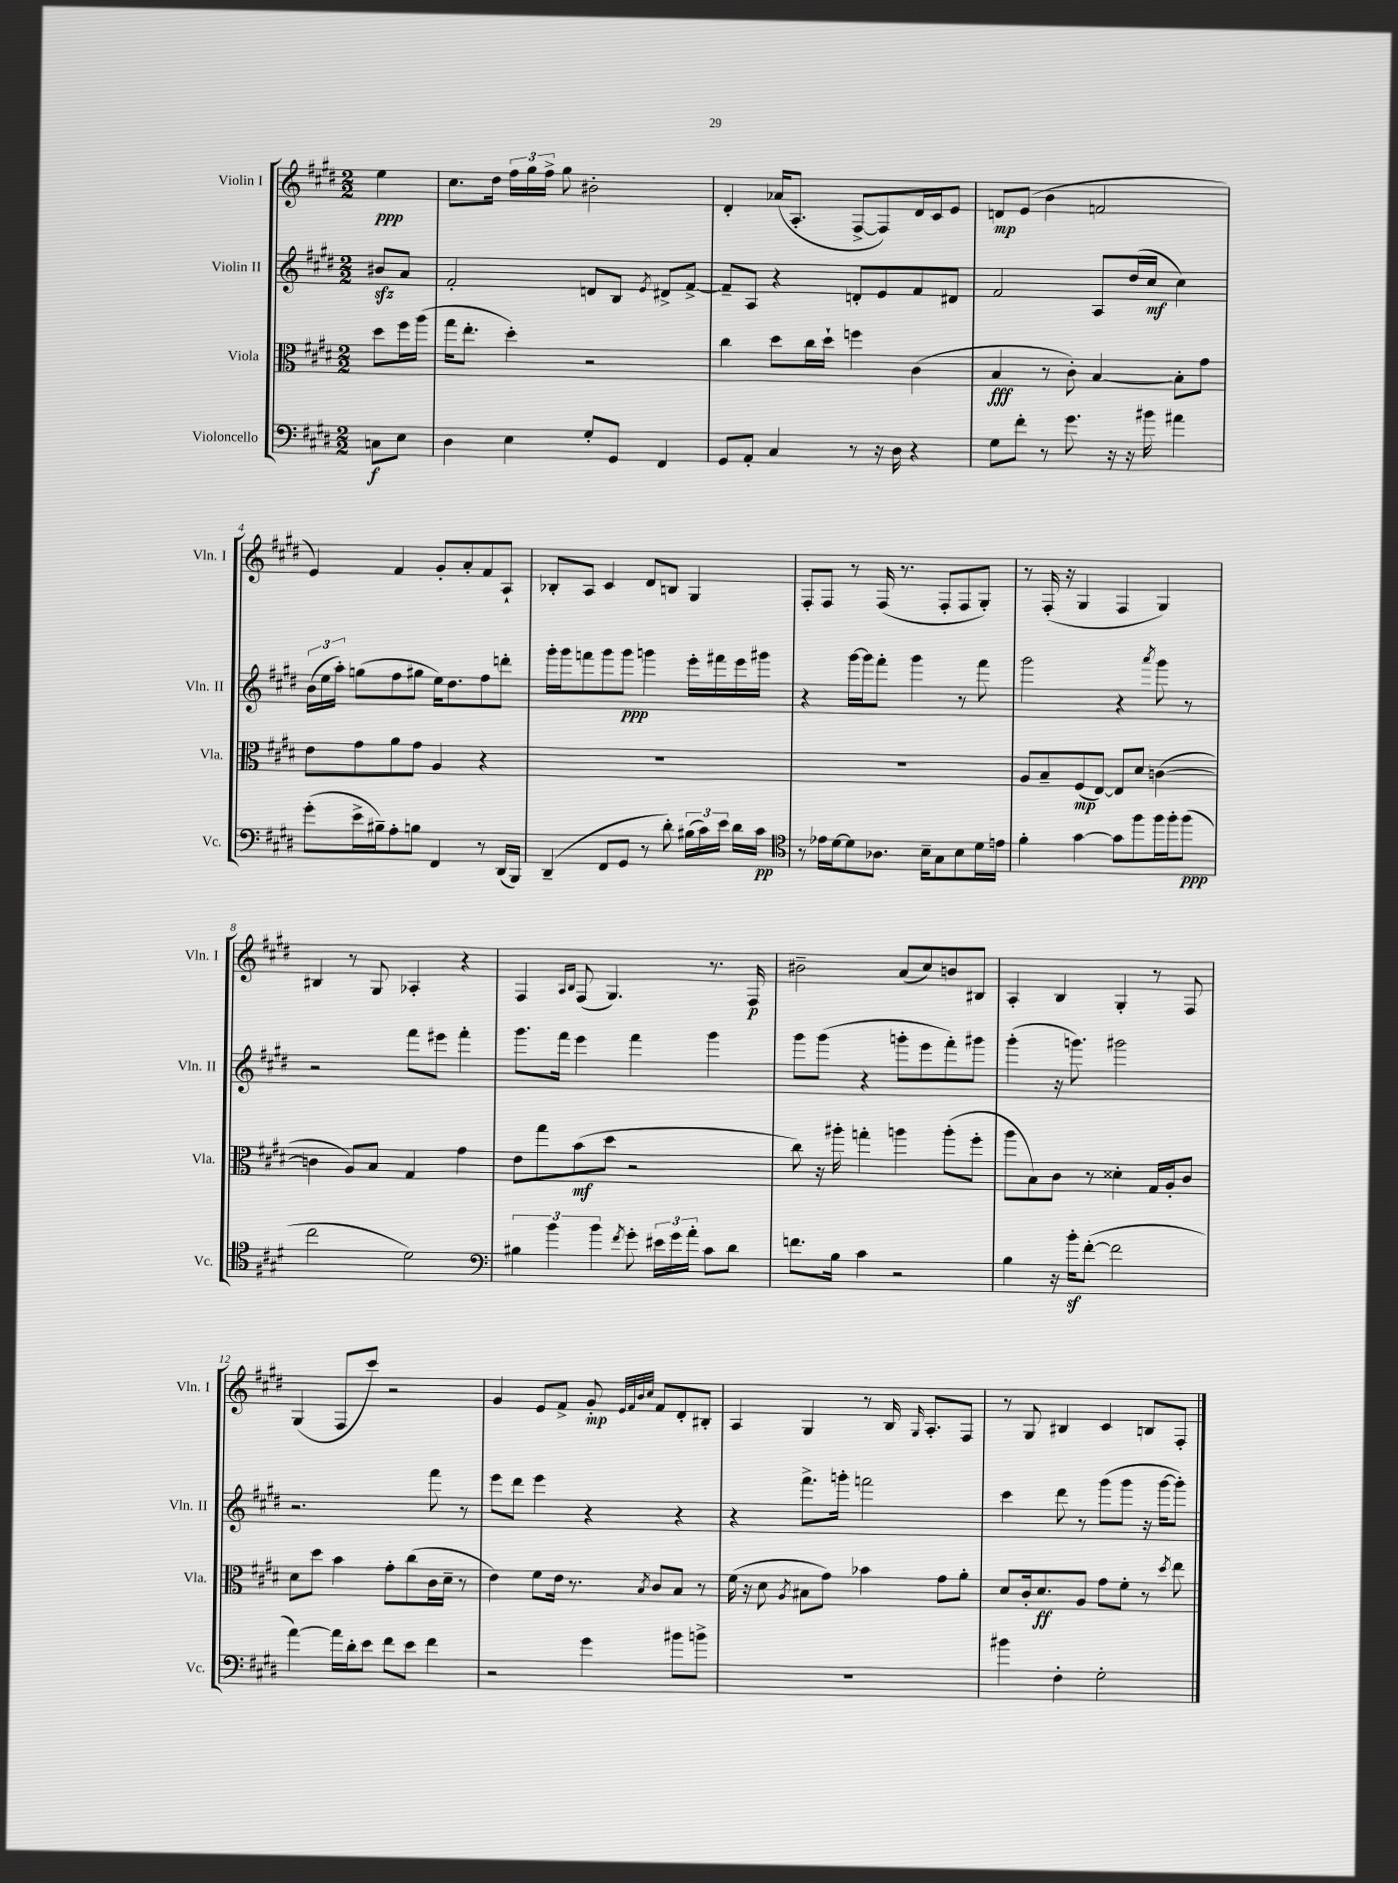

**kern	**dynam	**kern	**dynam	**kern	**dynam	**kern	**dynam
*part4	*part4	*part3	*part3	*part2	*part2	*part1	*part1
*staff4	*staff4	*staff3	*staff3	*staff2	*staff2	*staff1	*staff1
*I"Violoncello	*	*I"Viola	*	*I"Violin II	*	*I"Violin I	*
*I'Vc.	*	*I'Vla.	*	*I'Vln. II	*	*I'Vln. I	*
*clefF4	*	*clefC3	*	*clefG2	*	*clefG2	*
*k[f#c#g#d#]	*	*k[f#c#g#d#]	*	*k[f#c#g#d#]	*	*k[f#c#g#d#]	*
*M2/2	*	*M2/2	*	*M2/2	*	*M2/2	*
=	=	=	=	=	=	=	=
8Cn\L	f	8dd#\L	.	8b#Xzz/L	.	4ee\	ppp
8E\J	.	16ff#\L	.	8a/J	.	.	.
.	.	(16aa\JJ	.	.	.	.	.
=1	=1	=1	=1	=1	=1	=1	=1
4D#\	.	16gg#\KL	.	2f#'/	.	8.cc#\L	.
.	.	8.ee'\J	.	.	.	.	.
.	.	.	.	.	.	16dd#\Jk	.
4E\	.	4dd#'\)	.	.	.	24ff#\LL	.
.	.	.	.	.	.	24gg#\	.
.	.	.	.	.	.	24ff#^\JJ	.
.	.	.	.	.	.	8gg#\	.
8G#'/L	.	2r	.	8dn/L	.	2b#X'\	.
8GG#/J	.	.	.	8B/J	.	.	.
.	.	.	.	8qe/	.	.	.
4FF#/	.	.	.	8d#X^/L	.	.	.
.	.	.	.	[8f#^/J	.	.	.
=2	=2	=2	=2	=2	=2	=2	=2
8GG#/L	.	4cc#\	.	8f#~/L]	.	4d#'/	.
8AA'/J	.	.	.	8A/J	.	.	.
4C#/	.	8dd#\L	.	4r	.	(16a-X/KL	.
.	.	.	.	.	.	8.A'/J	.
.	.	16cc#\L	.	.	.	.	.
.	.	16dd#`\JJ	.	.	.	.	.
8r	.	4ffn\	.	8dn'/L	.	[8F#^/L	.
16r	.	.	.	8e/	.	8F#/])	.
16D#\	.	.	.	.	.	.	.
4r	.	(4c#\	.	8f#/	.	16d#/L	.
.	.	.	.	.	.	16c#/J	.
.	.	.	.	8d#X/J	.	8e/J	.
=3	=3	=3	=3	=3	=3	=3	=3
8G#\L	.	4B/	fff	2f#/	.	8dn/L	mp
8f#'\J	.	.	.	.	.	(8e/J	.
8r	.	8r	.	.	.	4b\	.
8.g#\	.	8c#'\)	.	.	.	.	.
.	.	[4B/	.	8A/L	.	2fn/	.
16r	.	.	.	.	.	.	.
16r	.	.	.	(16dd#/L	.	.	.
16b#X\	.	.	.	16cc#/JJ	mf	.	.
4a#X\	.	8B'\L]	.	4cc#\)	.	.	.
.	.	8g#\J	.	.	.	.	.
!!LO:LB:g=z
=4	=4	=4	=4	=4	=4	=4	=4
(8g#'\L	.	8e\L	.	(24b\LL	.	4e/)	.
.	.	.	.	24ee\	.	.	.
.	.	.	.	24aa'\JJ)	.	.	.
16e^\L	.	8g#\	.	(8ggn\L	.	.	.
16B#X~\J)	.	.	.	.	.	.	.
8A'\	.	8a\	.	8ff#\	.	4f#/	.
8Bn\J	.	8g#\J	.	8gg#X\J	.	.	.
4FF#/	.	4A/	.	16ee\KL)	.	8g#'/L	.
.	.	.	.	8.dd#\	.	.	.
.	.	.	.	.	.	8a'/	.
8r	.	4r	.	8ff#\	.	8f#/	.
(16DD#/LL	.	.	.	8dddn'\J	.	8A`/J	.
16BBB/JJ)	.	.	.	.	.	.	.
=5	=5	=5	=5	=5	=5	=5	=5
(4DD#~/	.	1r	.	16ggg#'\LL	.	8B-X'/L	.
.	.	.	.	16ggg#\J	.	.	.
.	.	.	.	8fffn\	.	8A/J	.
8FF#/L	.	.	.	8ggg#\	.	4c#/	.
8GG#/J	.	.	.	8ggg#\J	ppp	.	.
8r	.	.	.	4gggn\	.	8d#/L	.
8d#'\)	.	.	.	.	.	8Bn/J	.
(24B#X\LL	.	.	.	16eee'\LL	.	4G#/	.
24c#\)	.	.	.	.	.	.	.
.	.	.	.	16fff#X\	.	.	.
24e\JJ	.	.	.	.	.	.	.
16d#\LL	.	.	.	16eee\	.	.	.
16c#\JJ	pp	.	.	16ggg#X\JJ	.	.	.
=6	=6	=6	=6	=6	=6	=6	=6
*clefC4	*	*	*	*	*	*	*
8r	.	1r	.	4r	.	8F#'/L	.
16e-X\LL	.	.	.	.	.	8F#/J	.
[16d#\J	.	.	.	.	.	.	.
8d#\]	.	.	.	[16ggg#\LL	.	8r	.
.	.	.	.	16ggg#\J]	.	.	.
8.A-X\J	.	.	.	8fff#'\J	.	(16F#/	.
.	.	.	.	.	.	8.r	.
.	.	.	.	4ggg#\	.	.	.
16B~\KL	.	.	.	.	.	.	.
8G#\	.	.	.	.	.	8F#'/L	.
8B\	.	.	.	8r	.	8F#/	.
16d#\L	.	.	.	8fff#\	.	8G#'/J)	.
16en\JJ	.	.	.	.	.	.	.
=7	=7	=7	=7	=7	=7	=7	=7
4f#'\	.	8A/L	.	2ggg#\	.	8r	.
.	.	8B~/	.	.	.	(16F#'/	.
.	.	.	.	.	.	16r	.
[4g#\	.	(8F#/	mp	.	.	4G#/	.
.	.	[8E/J)	.	.	.	.	.
8g#\L]	.	8E/L]	.	4r	.	4F#/	.
8ff#\	.	8d#/J	.	.	.	.	.
.	.	.	.	8qaaa/	.	.	.
16ff#\L	.	([4cn\	.	8ggg#\	.	4G#/)	.
16ff#'\J	.	.	.	.	.	.	.
(8ff#\J	ppp	.	.	8r	.	.	.
!!LO:LB:g=z
=8	=8	=8	=8	=8	=8	=8	=8
2cc#\	.	4cn\]	.	2r	.	4B#X/	.
.	.	8A/L)	.	.	.	8r	.
.	.	8B/J	.	.	.	8G#/	.
2d#\)	.	4G#/	.	8fff#\L	.	4A-X'/	.
.	.	.	.	8eee#X\J	.	.	.
.	.	4g#\	.	4fff#'\	.	4r	.
=9	=9	=9	=9	=9	=9	=9	=9
*clefF4	*	*	*	*	*	*	*
6B#X\	.	8e\L	.	8.ggg#\L	.	4F#/	.
.	.	8gg#\	.	.	.	.	.
6b\	.	.	.	.	.	.	.
.	.	.	.	16fff#\Jk	.	.	.
.	.	.	.	.	.	16qqA/LL	.
.	.	.	.	.	.	16qqB/JJ	.
.	.	(8b\	mf	4eee\	.	(8F#/	.
6b\	.	.	.	.	.	.	.
.	.	8dd#\J	.	.	.	4.G#/)	.
8qf#/	.	.	.	.	.	.	.
8g#'\	.	2r	.	4fff#\	.	.	.
24e#X\LL	.	.	.	.	.	.	.
24g#\	.	.	.	.	.	.	.
24a'\JJ	.	.	.	.	.	.	.
8c#\L	.	.	.	4ggg#\	.	8.r	.
8d#\J	.	.	.	.	.	.	.
.	.	.	.	.	.	16F#/	p
=10	=10	=10	=10	=10	=10	=10	=10
8.fn\L	.	8cc#\)	.	8ggg#\L	.	2b#X~\	.
.	.	16r	.	(8ggg#\J	.	.	.
16B\Jk	.	16aa#X'\	.	.	.	.	.
4c#\	.	4ggn'\	.	4r	.	.	.
2r	.	4aan\	.	8gggn'\L	.	(8a/L	.
.	.	.	.	8eee\	.	8cc#/)	.
.	.	(8aa'\L	.	8fff#'\)	.	8bn/	.
.	.	8ff#'\J	.	8ggg#X\J	.	8B#X/J	.
=11	=11	=11	=11	=11	=11	=11	=11
4B\	.	8aa\L	.	(4ggg#'\	.	4A'/	.
.	.	8B\)	.	.	.	.	.
16r	.	8c#\J	.	16r	.	4B/	.
16bz'\KL	.	.	.	8.gggn\)	.	.	.
([8f#'\J	.	8r	.	.	.	.	.
2f#\]	.	4d##X'\	.	2ggg#X\	.	4G#'/	.
.	.	16G#/LL	.	.	.	8r	.
.	.	16A'/J	.	.	.	.	.
.	.	8c#/J	.	.	.	8F#/	.
!!LO:LB:g=z
=12	=12	=12	=12	=12	=12	=12	=12
[4a\)	.	8d#\L	.	2.r	.	(4G#/	.
.	.	8dd#\J	.	.	.	.	.
16a\LL]	.	4b\	.	.	.	8F#/L	.
16d#'\J	.	.	.	.	.	.	.
8e\J	.	.	.	.	.	8ccc#/J)	.
8f#\L	.	8g#'\L	.	.	.	2r	.
8e\J	.	(8cc#\	.	.	.	.	.
4f#\	.	16c#\L	.	8fff#\	.	.	.
.	.	16d#~\JJ	.	.	.	.	.
.	.	8r	.	8r	.	.	.
=13	=13	=13	=13	=13	=13	=13	=13
2r	.	4e\)	.	8eee\L	.	4g#/	.
.	.	.	.	8ddd#\J	.	.	.
.	.	8f#\L	.	4eee\	.	8e/L	.
.	.	16e\Jk	.	.	.	8f#^/J	.
.	.	8.r	.	.	.	.	.
4g#\	.	.	.	4r	.	8g#'/	mp
.	.	.	.	.	.	32qqe/LLL	.
.	.	.	.	.	.	32qqf#/	.
.	.	.	.	.	.	32qqb/	.
.	.	8qB/	.	.	.	32qqcc#/JJJ	.
.	.	8c#/L	.	.	.	8f#/L	.
8b#X\L	.	8B/J	.	4r	.	8d#'/	.
8bn^\J	.	8r	.	.	.	8B#X'/J	.
=14	=14	=14	=14	=14	=14	=14	=14
1r	.	(16f#\	.	4r	.	4A/	.
.	.	16r	.	.	.	.	.
.	.	8d#\	.	.	.	.	.
.	.	8qA/	.	.	.	.	.
.	.	8B#X\L	.	8.fff#^\L	.	4G#/	.
.	.	8g#\J)	.	.	.	.	.
.	.	.	.	16gggn'\Jk	.	.	.
.	.	4b-X\	.	2fffn\	.	8r	.
.	.	.	.	.	.	16B/	.
.	.	.	.	.	.	16qqG#/	.
.	.	.	.	.	.	8.A'/L	.
.	.	8g#\L	.	.	.	.	.
.	.	8a'\J	.	.	.	8F#/J	.
=15	=15	=15	=15	=15	=15	=15	=15
4b#X\	.	8d#/L	.	4ccc#\	.	8r	.
.	.	16c#'/k	.	.	.	8G#/	.
.	.	8.d#/	ff	.	.	.	.
4F#'\	.	.	.	8ddd#\	.	4B#X/	.
.	.	8A/J	.	8r	.	.	.
2G#'\	.	8g#\L	.	(8ggg#\L	.	4c#/	.
.	.	8f#'\J	.	8ggg#\J	.	.	.
.	.	8r	.	16r	.	8Bn/L	.
.	.	.	.	[16ggg#\KL	.	.	.
.	.	8qdd#/	.	.	.	.	.
.	.	8ee\	.	8ggg#'\J])	.	8F#'/J	.
==	==	==	==	==	==	==	==
*-	*-	*-	*-	*-	*-	*-	*-
